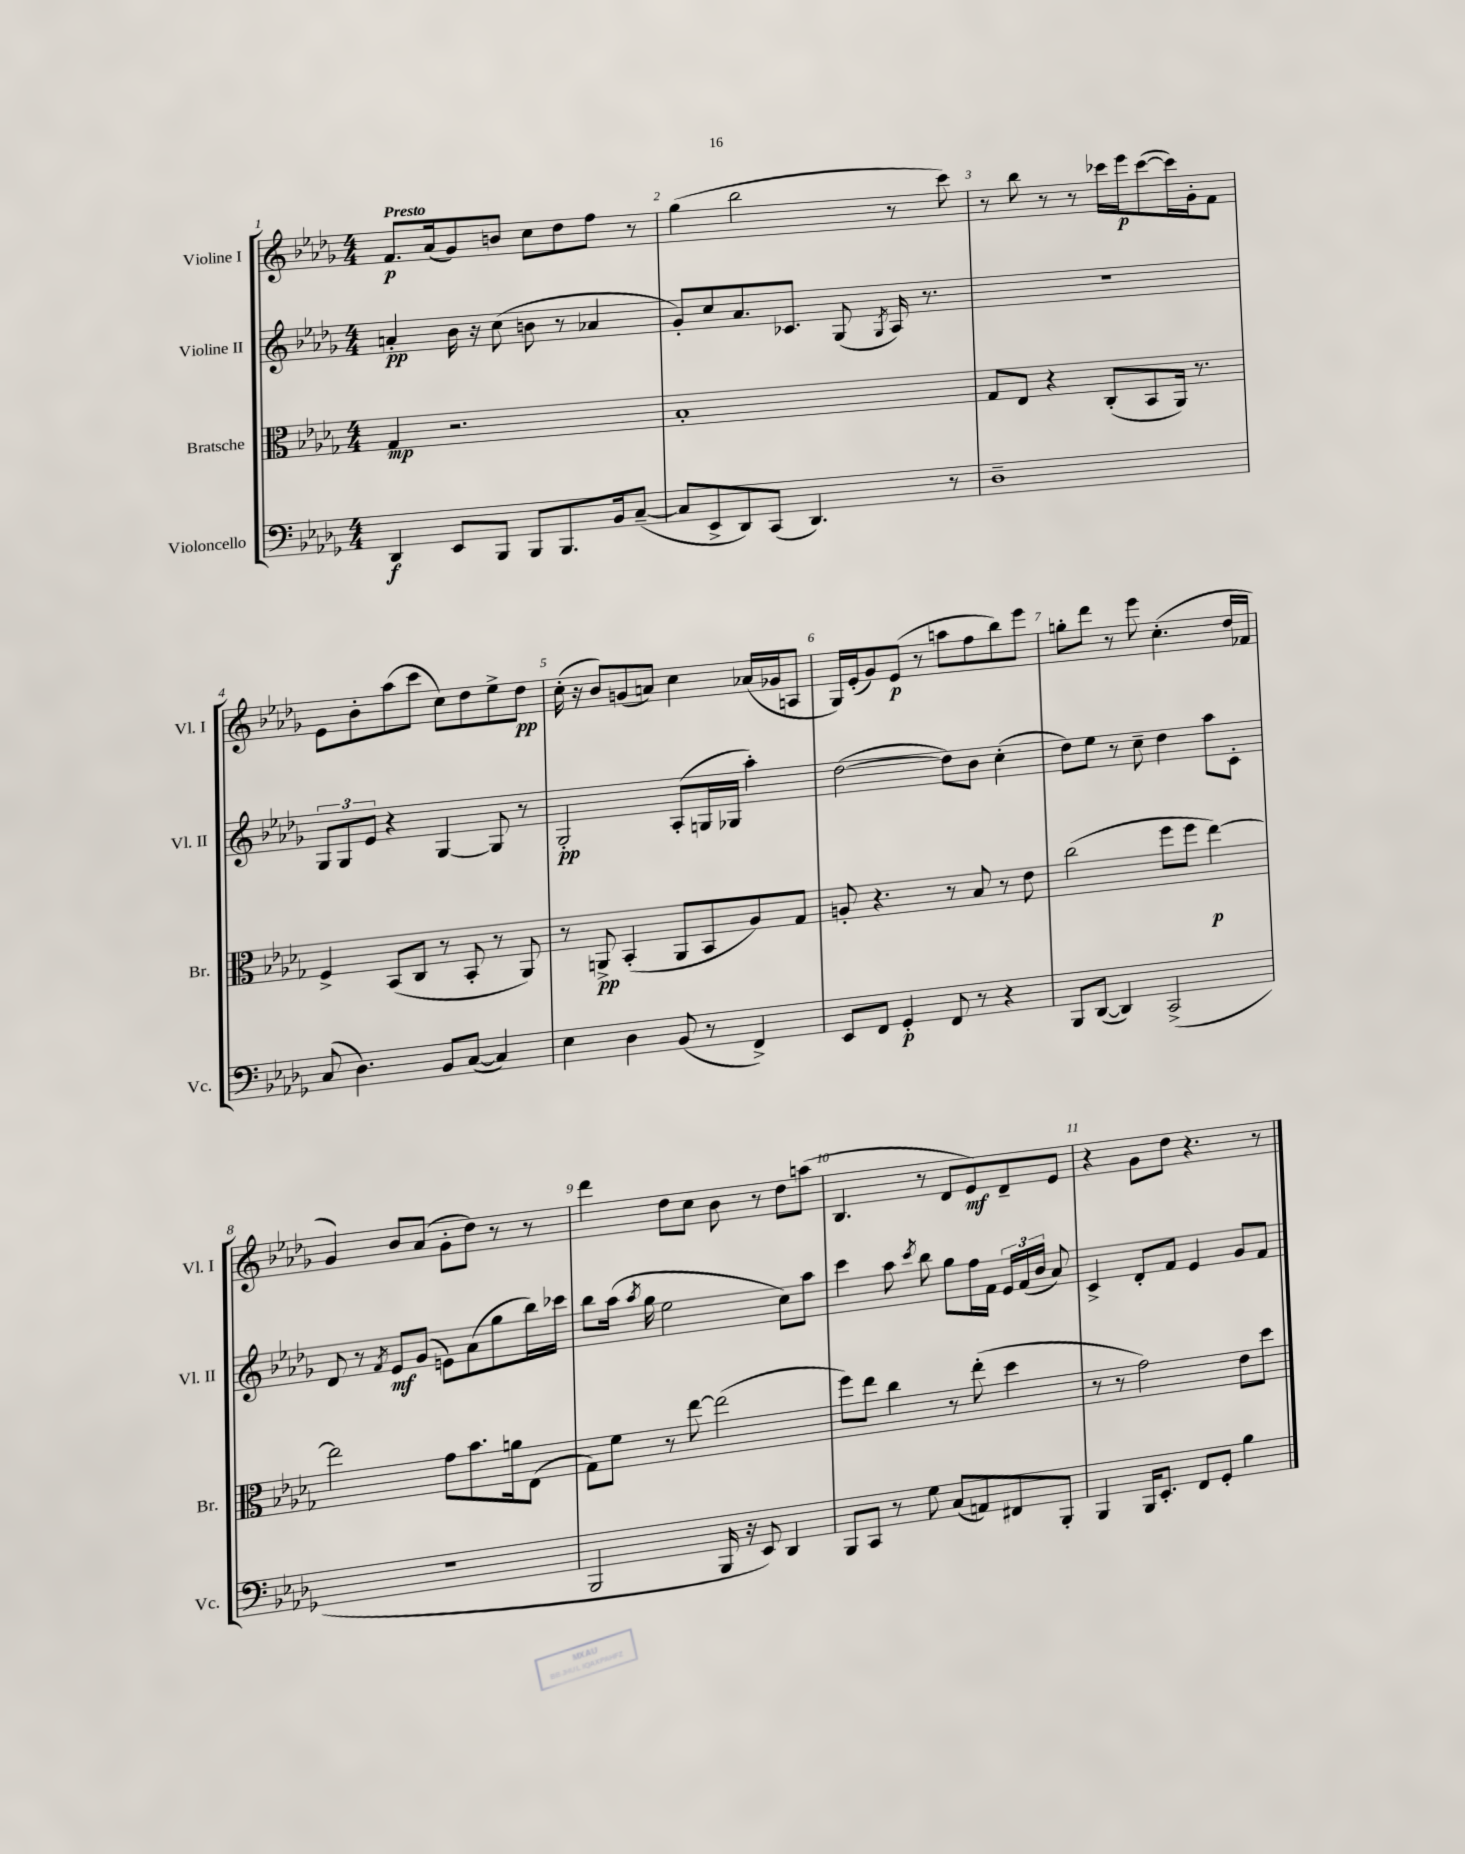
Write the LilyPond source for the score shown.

<<
\new StaffGroup <<
\new Staff = "s0" \with { instrumentName = "Violine I" shortInstrumentName = "Vl. I" } {
    \clef treble \key des \major \numericTimeSignature \time 4/4 \tempo "Presto"
    \autoBeamOff f'8.[\p aes'16( ges'8) b'8] c''8[ des''8 f''8] r8 |
    ges''4( bes''2 r8 c'''8) |
    r8 bes''8 r8 r8 ces'''16[ ees'''16\p ces'''8~( ces'''16) ges'16-. f'8] |
    ees'8[ bes'8-. aes''8( c'''8] c''8[) des''8 ees''8-> des''8]\pp |
    c''16-.( r16 bes'8[) g'8( a'8]) c''4 aes'16[( ges'16 a8] |
    ges16[) ees'16-.( ges'8) ees'8]\p( r8 a''8[ f''8 bes''8) ees'''8] |
    g''8[-. des'''8] r8 ees'''8 c''4.-.( des''16[ fes'16] |
    ges'4) bes'8[ aes'8]( ges'8[-. des''8]) r8 r8 |
    des'''4 des''8[ c''8] bes'8 r8 des''8[ a''8]( |
    bes4. r8 des'8[ ees'8\mf) des'8-- ees'8] |
    r4 ges'8[ des''8] r4. r8 \bar "|." |
}
\new Staff = "s1" \with { instrumentName = "Violine II" shortInstrumentName = "Vl. II" } {
    \clef treble \key des \major \numericTimeSignature \time 4/4
    \autoBeamOff a'4-.\pp bes'16 r16 c''8( b'8 r8 aes'4 |
    ges'8[-.) c''8 aes'8. ces'8.] ges8( \acciaccatura { ges8 } aes16) r8. |
    R1 |
    \tuplet 3/2 { ges8[ ges8 ees'8] } r4 ges4~ ges8 r8 |
    ges2-.\pp aes8[-.( g16 ges16] aes''4-.) |
    des''2~( des''8[) bes'8] c''4-.( |
    des''8[) ees''8] r8 c''8-- des''4 aes''8[ c'8]-. |
    des'8 r8 \acciaccatura { f'8 } ees'8[\mf ges'8]( e'8[) aes'8( ges''8 bes''16) ces'''16] |
    bes''8[ aes''16]( \acciaccatura { aes''8 } ges''16 ees''2 c''8[) aes''8] |
    c'''4 aes''8 \acciaccatura { c'''8 } bes''8 ges''8[ f''16 f'16] \tuplet 3/2 { ees'16[ f'16( bes'16] } aes'8) |
    c'4-> des'8[-. f'8] ees'4 ges'8[ f'8] \bar "|." |
}
\new Staff = "s2" \with { instrumentName = "Bratsche" shortInstrumentName = "Br." } {
    \clef alto \key des \major \numericTimeSignature \time 4/4
    \autoBeamOff ges4\mp r2. |
    bes1-. |
    ges8[ ees8] r4 c8[-.( bes,8 aes,16]) r8. |
    f4-> bes,8[( c8] r8 bes,8-. r8 aes,8) |
    r8 a,8->\pp bes,4-.( a,8[ bes,8 aes8) ges8] |
    a8-. r4. r8 bes8 r8 ees'8 |
    c''2( f''8[ f''8] ees''4~\p) |
    ees''2 ges'8[ bes'8. a'16 ees8]( |
    ges8[) f'8] r8 ees''8~ ees''2( |
    f''8[) ees''8] c''4 r8 ees''8-.( des''4 |
    r8 r8 ges'2) ees'8[ des''8] \bar "|." |
}
\new Staff = "s3" \with { instrumentName = "Violoncello" shortInstrumentName = "Vc." } {
    \clef bass \key des \major \numericTimeSignature \time 4/4
    \autoBeamOff des,4\f ees,8[ bes,,8] bes,,8[ bes,,8. bes,16 c8]~--( |
    c8[ ees,8-> des,8) c,8]( des,4.) r8 |
    des1-- |
    c8( des4.) bes,8[ c8]~( c4) |
    ees4 des4 bes,8( r8 f,4->) |
    ees,8[ f,8] ges,4-.\p f,8 r8 r4 |
    bes,,8[ des,8]~( des,4) c,2->( |
    r1 |
    bes,,2 bes,,16 r16 ees,8) des,4 |
    bes,,8[ c,8] r8 ges8 c8[( a,8) fis,8 bes,,8]-. |
    bes,,4 bes,,16[ ees,8.]-. f,8[ ges,8]-. bes4 \bar "|." |
}
>>
>>
\layout { \context { \Score \override BarNumber.break-visibility = ##(#f #t #t) barNumberVisibility = #all-bar-numbers-visible } }
